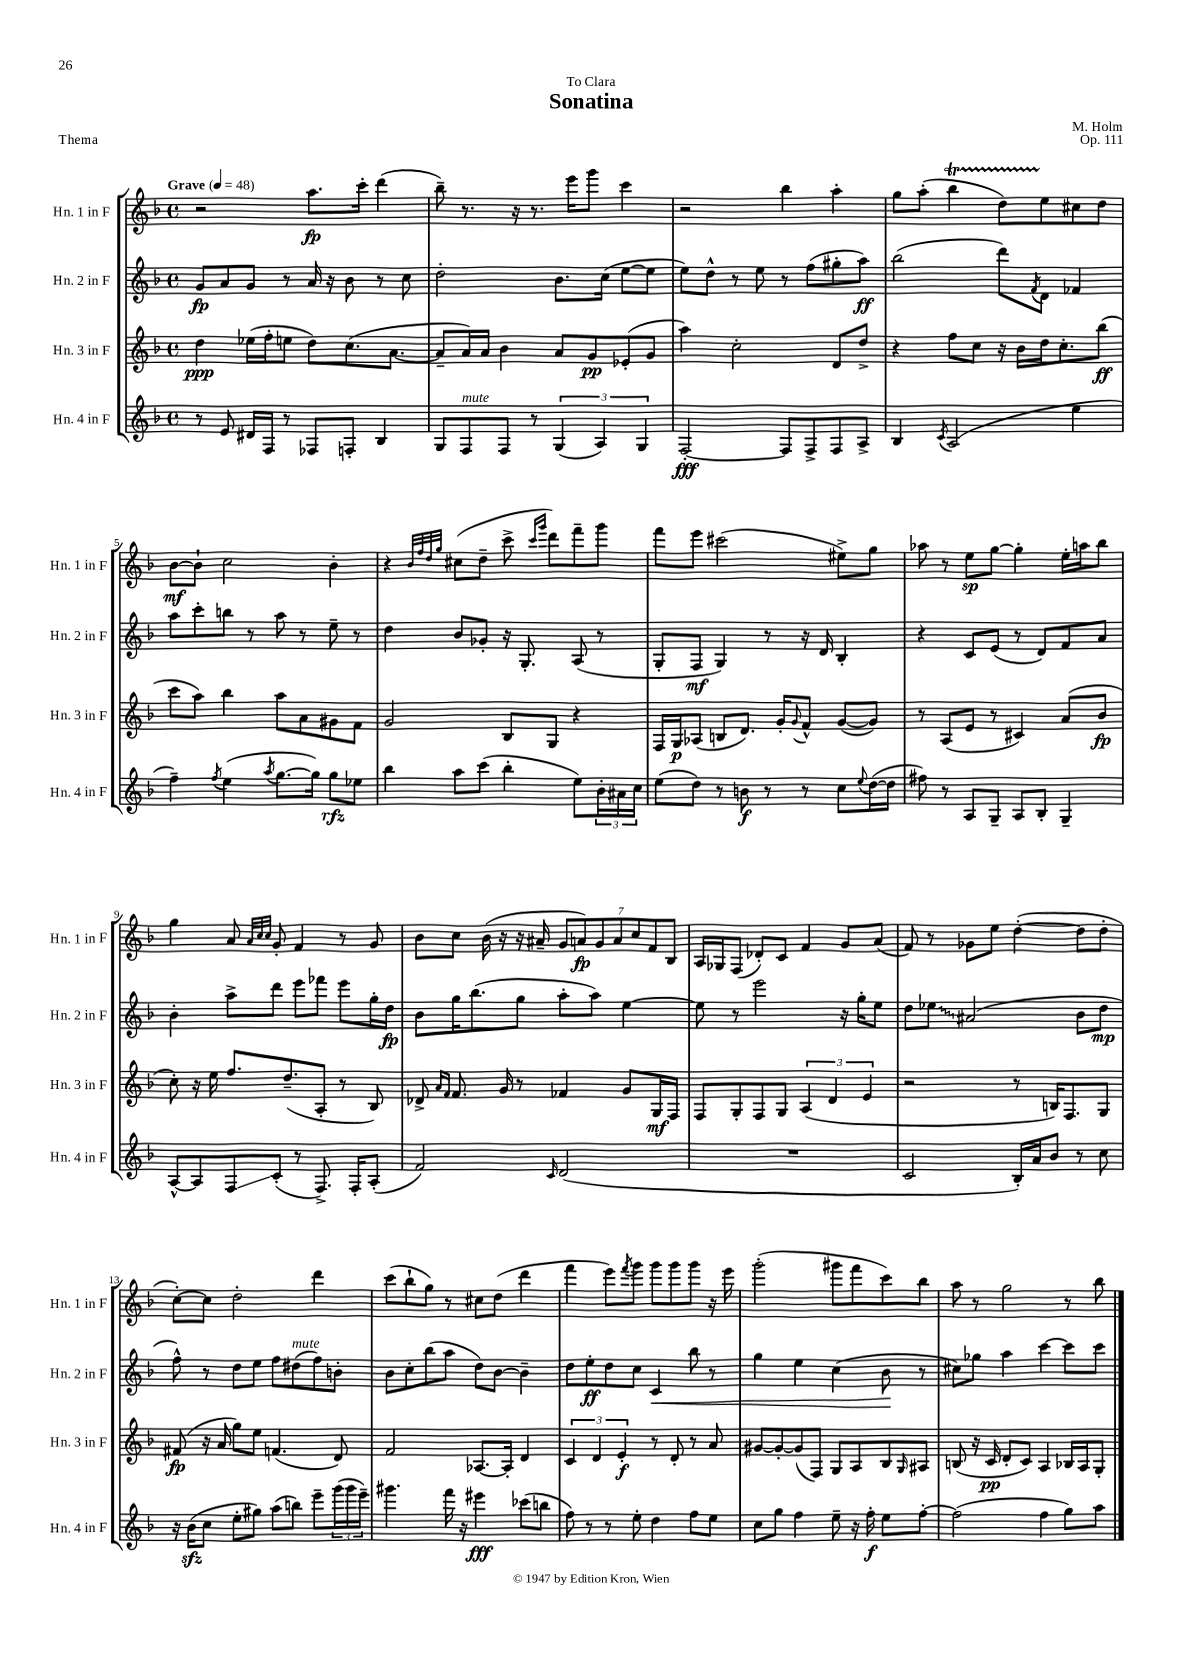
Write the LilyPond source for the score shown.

\header { title = "Sonatina" composer = "M. Holm" dedication = "To Clara" opus = "Op. 111" piece = "Thema" }
<<
\new StaffGroup <<
\new Staff = "s0" \with { instrumentName = "Hn. 1 in F" shortInstrumentName = "Hn. 1 in F" } {
    \clef treble \key f \major \defaultTimeSignature \time 4/4 \tempo "Grave" 4 = 48
    r2 a''8.\fp c'''16-. d'''4( |
    bes''8--) r8. r16 r8. e'''16 g'''8 c'''4 |
    r2 bes''4 a''4-. |
    g''8 a''8-.( bes''4\startTrillSpan d''8) e''8\stopTrillSpan cis''8 d''8 |
    bes'8~\mf bes'8-! c''2 bes'4-. |
    r4 \grace { bes'32 f''32 d''32 g''32 } cis''8( d''8-- c'''8-> \grace { c'''16 g'''16 } d'''8) f'''8-- g'''8 |
    f'''8 e'''8 cis'''2( eis''8->) g''8 |
    aes''8 r8 e''8\sp g''8~ g''4-. e''16-. a''16 bes''8 |
    g''4 a'8 \grace { a'32 c''32 c''32 } g'8-. f'4 r8 g'8 |
    bes'8 c''8 bes'16( r16 r16 ais'16-- \tuplet 7/4 { g'8 a'8\fp) g'8 a'8 c''8 f'8 bes8 } |
    a16 ges16 f8( des'8-.) c'8 f'4 g'8 a'8( |
    f'8) r8 ges'8 e''8 d''4~-.( d''8 d''8-. |
    c''8~-.) c''8 d''2-. d'''4 |
    c'''8( bes''8-! g''8) r8 cis''8 d''8( d'''4 |
    f'''4 e'''8) \acciaccatura { f'''8 } g'''8 g'''8 g'''8 g'''8 r16 e'''16 |
    g'''2-.( gis'''8 f'''8 c'''8) bes''8 |
    a''8 r8 g''2 r8 bes''8 \bar "|." |
}
\new Staff = "s1" \with { instrumentName = "Hn. 2 in F" shortInstrumentName = "Hn. 2 in F" } {
    \clef treble \key f \major \defaultTimeSignature \time 4/4
    g'8\fp a'8 g'8 r8 a'16 r16 bes'8 r8 c''8 |
    d''2-. bes'8. c''16( e''8~ e''8 |
    e''8) d''8-^ r8 e''8 r8 f''8( gis''8-. a''8\ff) |
    bes''2( d'''8) \acciaccatura { f'8 } d'8 fes'4 |
    a''8 c'''8-. b''8 r8 a''8 r8 e''8-- r8 |
    d''4 bes'8 ges'8-. r16 g8.-. a8( r8 |
    g8-. f8\mf g4) r8 r16 d'16 bes4-. |
    r4 c'8 e'8( r8 d'8) f'8 a'8 |
    bes'4-. a''8-> d'''8 e'''8 fes'''8 e'''8 g''16-. d''16\fp |
    bes'8 g''16 bes''8.( g''8 a''8-. a''8) e''4~ |
    e''8 r8 e'''2 r16 g''16-. e''8 |
    d''8 \once \override Glissando.style = #'zigzag ees''8\glissando ais'2( bes'8 d''8\mp |
    f''8-^) r8 d''8 e''8 f''8 dis''8^\markup { \italic "mute" }( f''8) b'8-. |
    bes'8 c''8-. bes''8( a''8 d''8) bes'8~ bes'4-- |
    d''8 e''8-.\ff d''8 c''8 c'4\< bes''8 r8 |
    g''4 e''4 c''4( bes'8\! r8 |
    cis''8) ges''8 a''4 c'''4~ c'''8 c'''8 \bar "|." |
}
\new Staff = "s2" \with { instrumentName = "Hn. 3 in F" shortInstrumentName = "Hn. 3 in F" } {
    \clef treble \key f \major \defaultTimeSignature \time 4/4
    d''4\ppp ees''16( f''16-. e''8 d''8) c''8.( a'8.~ |
    a'8-- a'16) a'16 bes'4 a'8 g'8\pp ees'8-.( g'8 |
    a''4) c''2-. d'8 d''8-> |
    r4 f''8 c''8 r16 bes'16 d''16 c''8.-. bes''8\ff( |
    c'''8 a''8) bes''4 a''8 a'8 gis'8 f'8 |
    g'2 bes8 g8 r4 |
    f16 g16\p aes8( b8 d'8.) g'16-. \appoggiatura { g'8 } f'8-^ g'8~( g'8) |
    r8 a8( e'8 r8 cis'4) a'8( bes'8\fp |
    c''8-.) r16 e''16 f''8. d''8.--( a8-. r8 bes8) |
    des'8-> \grace { a'16 f'16 } f'8. g'16 r8 fes'4 g'8 g16\mf f16 |
    f8 g8-. f8 g8 \tuplet 3/2 { a4( d'4 e'4 } |
    r2 r8 b16) f8. g8 |
    fis'8\fp( r16 a'16 g''8) e''8 f'4.( d'8) |
    f'2 aes8.~ aes16-. d'4 |
    \tuplet 3/2 { c'4 d'4 e'4-.\f } r8 d'8-. r8 a'8 |
    gis'8~ gis'8~-. gis'8( f8) g8 a8 bes8 \grace { g16 } ais8 |
    b8( r16 c'16\pp d'8-. c'8) a4 bes16 a16 g8-. \bar "|." |
}
\new Staff = "s3" \with { instrumentName = "Hn. 4 in F" shortInstrumentName = "Hn. 4 in F" } {
    \clef treble \key f \major \defaultTimeSignature \time 4/4
    r8 e'8 dis'16 f16 r8 fes8 f8-. bes4 |
    g8 f8^\markup { \italic "mute" } f8 r8 \tuplet 3/2 { g4( a4) g4 } |
    f2~-.\fff f8 f8-> f8 a8-> |
    bes4 \acciaccatura { c'8 } a2( e''4 |
    f''4--) \acciaccatura { f''8 } e''4( \acciaccatura { a''8 } g''8.~ g''16) g''8\rfz ees''8 |
    bes''4 a''8 c'''8( bes''4-. e''8) \tuplet 3/2 { bes'16-. ais'16 c''16 } |
    e''8( d''8) r8 b'8\f r8 r8 c''8 \appoggiatura { e''8 } d''16~( d''16 |
    fis''8) r8 a8 g8-- a8 bes8-. g4-- |
    a8~-^ a8 f8\glissando c'8-.( r8 f8.->) f16-. a8-.( |
    f'2) \grace { c'16 } d'2( |
    R1 |
    c'2 bes16-.) a'16 bes'8 r8 c''8 |
    r16 bes'16\sfz( c''8 e''8-. gis''8) a''8( b''8) e'''8-- \tuplet 3/2 { g'''16( g'''16 e'''16--) } |
    gis'''4. f'''16 r16 eis'''4\fff ces'''8( b''8 |
    f''8) r8 r8 e''8-. d''4 f''8 e''8 |
    c''8 g''8 f''4 e''8-- r16 f''16-.\f e''8 f''8~-. |
    f''2( f''4 g''8) a''8 \bar "|." |
}
>>
>>
